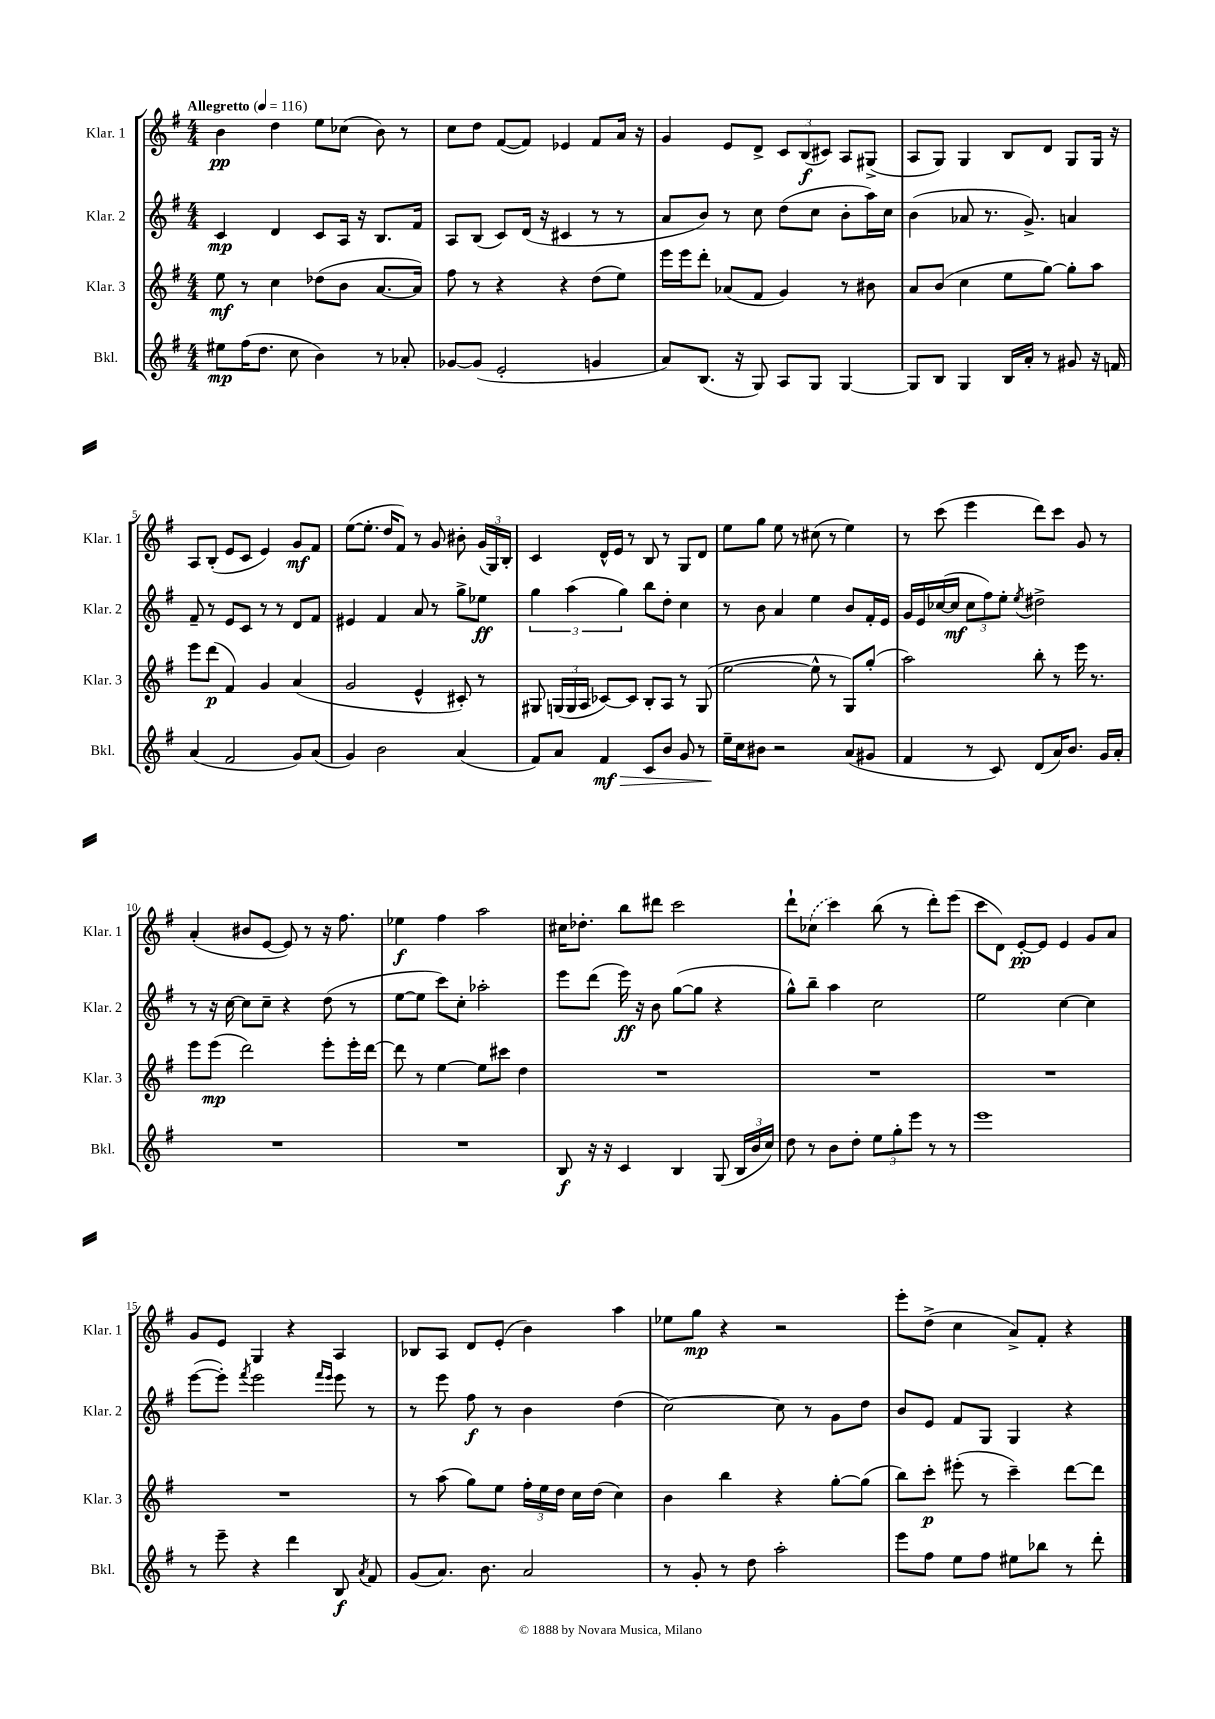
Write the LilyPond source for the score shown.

<<
\new StaffGroup <<
\new Staff = "s0" \with { instrumentName = "Klar. 1" shortInstrumentName = "Klar. 1" } {
    \clef treble \key g \major \numericTimeSignature \time 4/4 \tempo "Allegretto" 4 = 116
    \autoBeamOff b'4\pp d''4 e''8[ ces''8]( b'8) r8 |
    c''8[ d''8] fis'8[~( fis'8]) ees'4 fis'8[ a'16] r16 |
    g'4 e'8[ d'8]-> \tuplet 3/2 { c'8[ b8\f( cis'8]) } a8[ gis8]->( |
    a8[ g8]) g4 b8[ d'8] g8[ g16] r16 |
    a8[ b8]-.( e'8[ c'8] e'4) g'8[\mf fis'8] |
    e''8[~( e''8.]-. d''16[ fis'8]) r8 g'8 bis'8-. \tuplet 3/2 { g'16[( g16) b16]-. } |
    c'4 d'16[-^ e'16] r8 b8 r8 g8[ d'8] |
    e''8[ g''8] e''8 r8 cis''8( r8 e''4) |
    r8 c'''8( e'''4 d'''8[) c'''8] g'8 r8 |
    a'4-.( bis'8[ e'8]~ e'8) r8 r16 fis''8. |
    ees''4\f fis''4 a''2 |
    cis''16[ des''8.]-. b''8[ dis'''8] c'''2 |
    d'''8[-! \once \slurDashed ces''8]( c'''4) b''8( r8 d'''8[-.) e'''8]( |
    c'''8[ d'8]) e'8[~-.\pp e'8] e'4 g'8[ a'8] |
    g'8[ e'8] g4 r4 a4 |
    bes8[ a8] d'8[ e'8]-.( b'4) a''4 |
    ees''8[ g''8]\mp r4 r2 |
    e'''8[-. d''8]->( c''4 a'8[->) fis'8]-. r4 \bar "|." |
}
\new Staff = "s1" \with { instrumentName = "Klar. 2" shortInstrumentName = "Klar. 2" } {
    \clef treble \key g \major \numericTimeSignature \time 4/4
    \autoBeamOff c'4\mp d'4 c'8[ a16] r16 b8.[ fis'16] |
    a8[ b8]( c'8[) d'16]( r16 cis'4 r8 r8 |
    a'8[ b'8]) r8 c''8 d''8[( c''8] b'8[-. a''16) c''16] |
    b'4( aes'8 r8. g'8.->) a'4 |
    fis'8-- r8 e'8[ c'8] r8 r8 d'8[ fis'8] |
    eis'4 fis'4 a'8 r8 g''8[-> ees''8]\ff |
    \tuplet 3/2 { g''4 a''4( g''4) } b''8[ d''8]-. c''4 |
    r8 b'8 a'4 e''4 b'8[ fis'16-. e'16] |
    g'16[ e'16 ces''16~( ces''16]\mf \tuplet 3/2 { ces''8[ fis''8) e''8]-. } \acciaccatura { e''8 } dis''2-> |
    r8 r16 c''16~ c''8[ c''8]-- r4 d''8( r8 |
    e''8[~ e''8] c'''8[) c''8]-. aes''2-. |
    e'''8[ d'''8]( e'''16\ff) r16 b'8 g''8[~( g''8] r4 |
    g''8[-^) b''8]-- a''4 c''2 |
    e''2 c''4~ c''4 |
    e'''8[~( e'''8]-.) \acciaccatura { fis'''8 } e'''2 \grace { fis'''16[ e'''16] } e'''8 r8 |
    r8 e'''8 fis''8\f r8 b'4 d''4( |
    c''2~) c''8 r8 g'8[ d''8] |
    b'8[ e'8] fis'8[ g8] g4 r4 \bar "|." |
}
\new Staff = "s2" \with { instrumentName = "Klar. 3" shortInstrumentName = "Klar. 3" } {
    \clef treble \key g \major \numericTimeSignature \time 4/4
    \autoBeamOff e''8\mf r8 c''4 des''8[( b'8] a'8.[~ a'16]) |
    fis''8 r8 r4 r4 d''8[( e''8]) |
    e'''16[ e'''16 d'''8]-. aes'8[( fis'8] g'4) r8 bis'8 |
    a'8[ b'8]( c''4 e''8[ g''8]~) g''8[-. a''8] |
    e'''8[ d'''8]\p( fis'4) g'4 a'4( |
    g'2 e'4-^ cis'8-.) r8 |
    gis8 \tuplet 3/2 { g16[( g16 a16] } ces'8[~) ces'8] b8[-. a8] r8 g8( |
    e''2~ e''8-^ r8 g8[) g''8]-.( |
    a''2) b''8-. r8 e'''16 r8. |
    e'''8[ e'''8]\mp( d'''2) e'''8[-. e'''16-. d'''16]~ |
    d'''8 r8 e''4~ e''8[ cis'''8] d''4 |
    R1 |
    R1 |
    R1 |
    R1 |
    r8 a''8( g''8[) e''8] \tuplet 3/2 { fis''16[-. e''16 d''16] } c''16[ d''16]( c''4) |
    b'4 b''4 r4 g''8[~-. g''8]( |
    b''8[) c'''8]-.\p eis'''8-.( r8 c'''4--) d'''8[~ d'''8] \bar "|." |
}
\new Staff = "s3" \with { instrumentName = "Bkl." shortInstrumentName = "Bkl." } {
    \clef treble \key g \major \numericTimeSignature \time 4/4
    \autoBeamOff eis''8[\mp fis''16( d''8.] c''8 b'4) r8 aes'8-. |
    ges'8[~ ges'8]( e'2-. g'4 |
    a'8[) b8.]( r16 g8) a8[ g8] g4~ |
    g8[ b8] g4 b16[ a'16]-. r8 gis'8 r16 f'16 |
    a'4( fis'2 g'8[) a'8]( |
    g'4) b'2 a'4( |
    fis'8[) a'8] fis'4\mf\> c'8[ b'8] g'8 r8 |
    e''16[--\! c''16 bis'8] r2 a'8[( gis'8] |
    fis'4 r8 c'8) d'8[( a'16) b'8.] g'16[ a'16]-. |
    R1 |
    R1 |
    b8\f r16 r16 c'4 b4 g8( \tuplet 3/2 { b16[ b'16 c''16]) } |
    d''8 r8 b'8[ d''8]-. \tuplet 3/2 { e''8[ g''8-. e'''8] } r8 r8 |
    e'''1 |
    r8 e'''8-- r4 d'''4 b8\f \acciaccatura { a'8 } fis'8 |
    g'8[( a'8.]) b'8. a'2 |
    r8 g'8-. r8 d''8 a''2-. |
    e'''8[ fis''8] e''8[ fis''8] eis''8[ bes''8] r8 d'''8-. \bar "|." |
}
>>
>>
